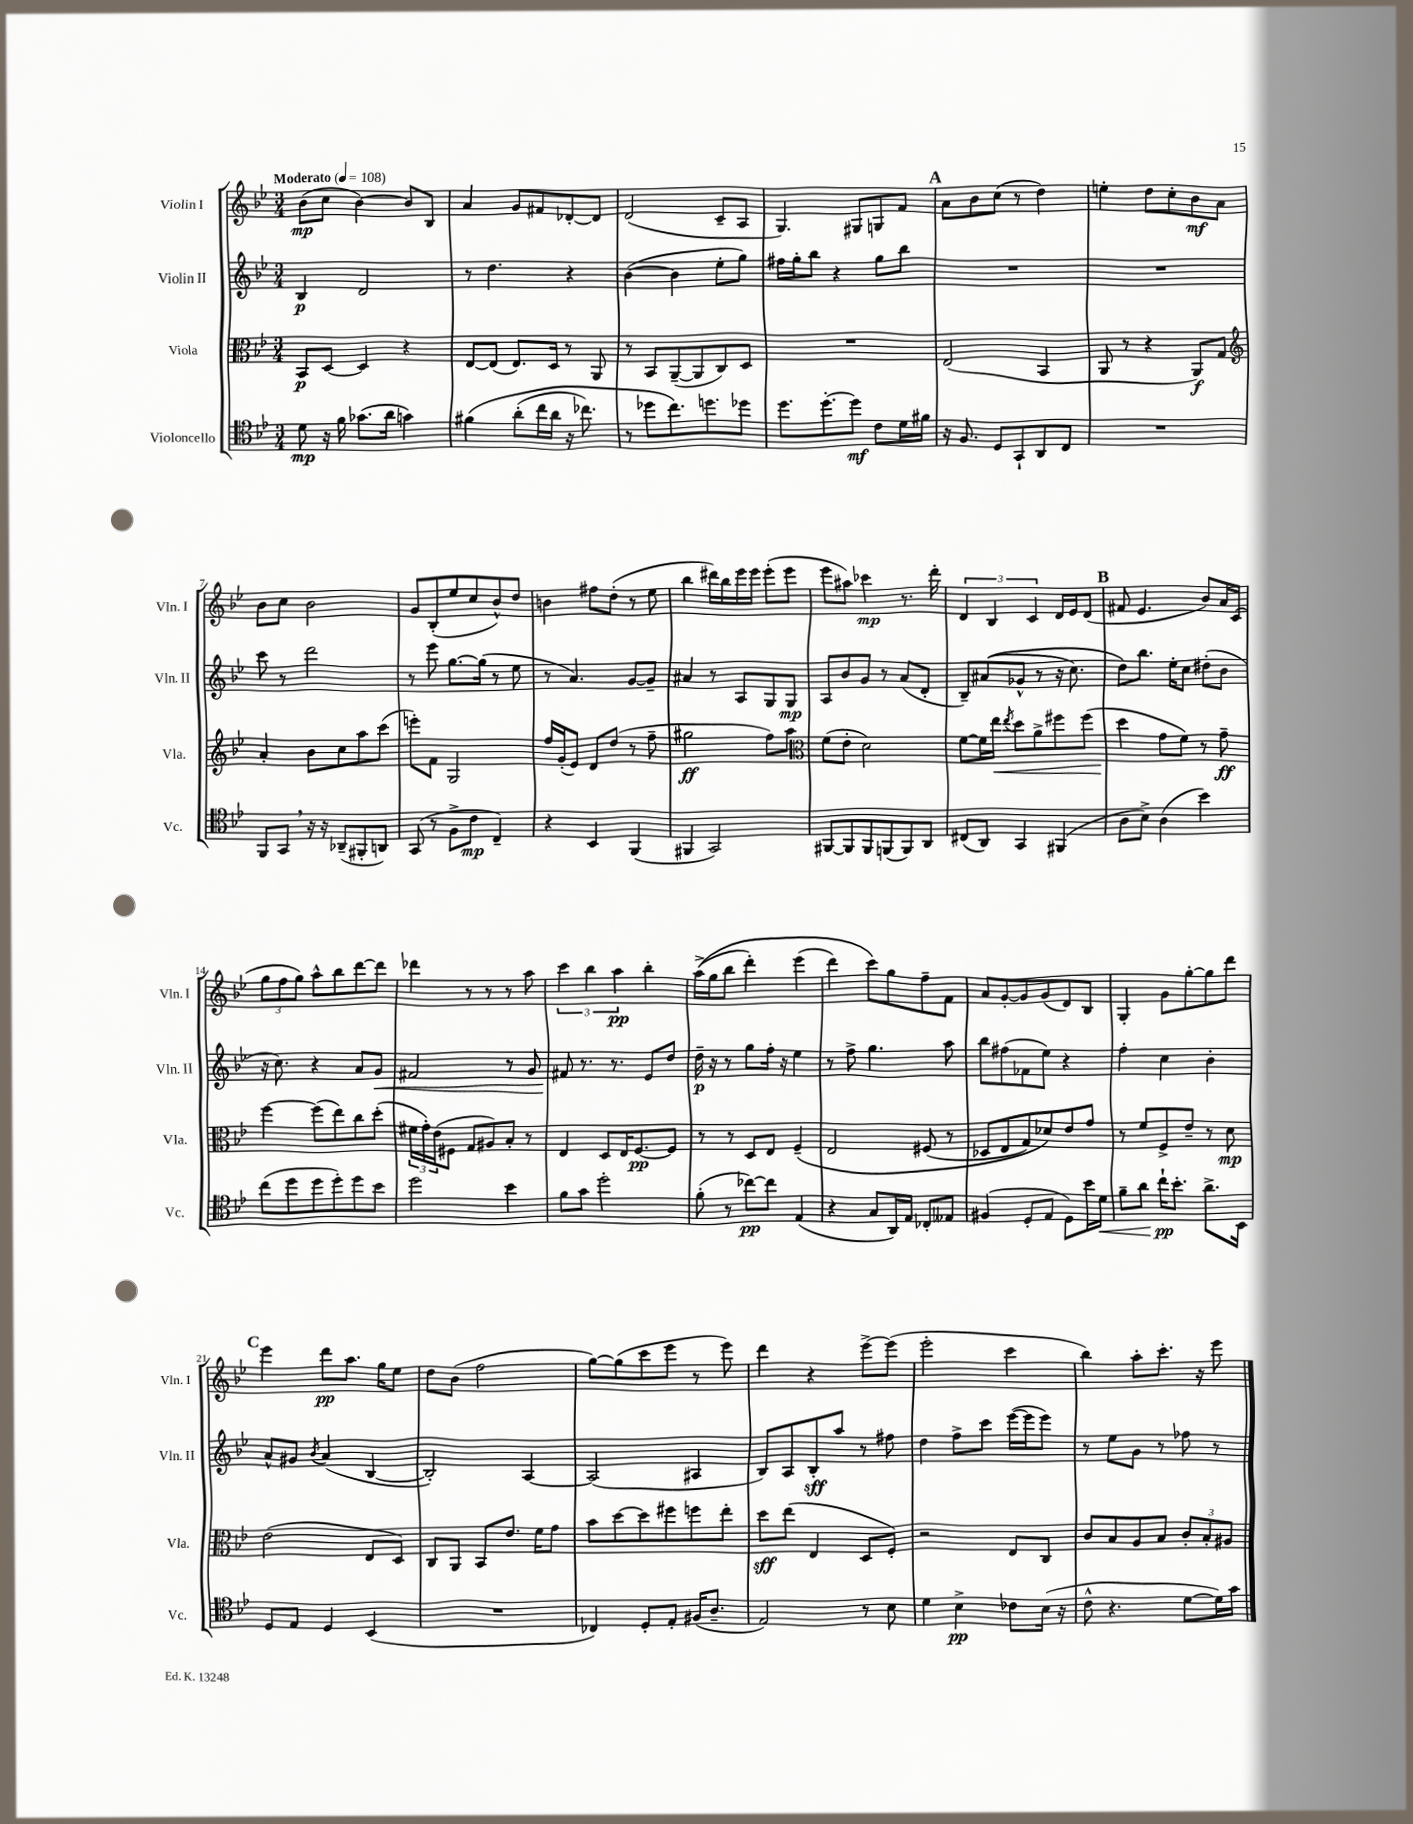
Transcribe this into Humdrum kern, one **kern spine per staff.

**kern	**kern	**kern	**kern
*staff4	*staff3	*staff2	*staff1
*clefC4	*clefC3	*clefG2	*clefG2
*k[b-e-]	*k[b-e-]	*k[b-e-]	*k[b-e-]
*M3/4	*M3/4	*M3/4	*M3/4
*MM108	*MM108	*MM108	*MM108
8d	8BB-	4B-	(8b-
16r	[8D	.	8cc
16f	.	.	.
(8.g-	4D]	2d	[4b-)
16a	.	.	.
4g)	4r	.	8b-]
.	.	.	8B-
=	=	=	=
&(4f#	[8E-	8r	4a
.	(8E-]	4.dd	.
(8a'	8.E-)	.	8g
16cc	.	.	8f#
16a	16D	.	.
16r	8r	4r	[8d-'
8.cc-)	.	.	.
.	8AA	.	8d-]
=	=	=	=
8r	8r	([4b-	(2d
8dd-	8BB-	.	.
8.cc&)	([8AA~	4b-]	.
.	8AA]	.	.
8.dd	.	.	.
.	8C)	8ee-'	8c~
8dd-	8D	8gg)	8A
=	=	=	=
8.dd	2.r	16ff#	4.G)
.	.	16gg'	.
.	.	8bb-	.
[8.dd'	.	.	.
.	.	4r	.
8dd]	.	.	8G#
8c	.	8gg	8G
16d	.	8bb-	8f
16f#	.	.	.
=	=	=	=
16r	(2E-	2.r	8a
8.F	.	.	.
.	.	.	8b-
8D	.	.	(8cc
8GG`	.	.	8r
8AA	4BB-	.	4dd)
8C	.	.	.
=	=	=	=
2.r	8AA	2.r	4ee'
.	8r	.	.
.	4r	.	8dd
.	.	.	8cc'
.	8AA)	.	8b-
.	8G	.	8a
=	=	=	=
*	*clefG2	*	*
8FF	4a'	8ccc	8b-
8GG	.	8r	8cc
16r	8b-	2ddd	2b-
16r	.	.	.
(8AA-~	8cc	.	.
8FF#'	8aa	.	.
8AA)	(8ccc	.	.
=	=	=	=
(8GG	8eee')	8r	8g
8r	8f	8eee-	(8B-'
8F^	2G	[8.gg	8ee-
8c	.	.	8cc
.	.	(16gg]	.
4C~)	.	8r	8b-^^)
.	.	8ee-	8dd
=	=	=	=
4r	16ff	8r	4b
.	(16g'	.	.
.	8e-)	4.a)	.
4BB-	8d	.	8ff#
.	(8dd	.	(8dd'
(4FF	8r	[8g	8r
.	8ff~	8g~]	8ee-
=	=	=	=
4FF#	2gg#	4a#	4bb-
2GG)	.	8r	16ddd#)
.	.	.	16bb-
.	.	8A	16eee-
.	.	.	16eee-
.	8ff)	8G	(8eee-'
.	8aa	8G	8eee-
=	=	=	=
*	*clefC3	*	*
[8FF#	(8f	8A	8eee-
8FF#]	8e-'	8b-	8aa#)
8FF#	2d)	8g	4ccc-
(8FF	.	8r	.
8FF)	.	(8a	8.r
8AA	.	8d'	.
.	.	.	16ddd'
=	=	=	=
(8C#	[8f	8B-~)	6d
8AA)	16f]	&((8a#	.
.	.	.	6B-
.	16ee-	.	.
.	8qee-	.	.
4GG	8dd	8g-^^	.
.	.	.	6c
.	8a^	8r	.
(4FF#	8ff#	16r	16d
.	.	8.cc)	16e-
.	(8ff#	.	(8d
=	=	=	=
8A	4dd	8dd&)	8f#
8B-^)	.	8.bb-	4.e-
(4A	8g	.	.
.	.	16ee-'	.
.	8f)	8cc	.
4b-)	8r	(8dd#'	8b-)
.	8g~	8b-	16a
.	.	.	(16c
=	=	=	=
(8cc	[4ff	16r	12gg
.	.	8.cc)	.
.	.	.	12ff
8dd	.	.	.
.	.	.	12gg)
8dd	(8ff]	4r	8aa^^
8dd')	8ee-)	.	8bb-
8dd	8cc	8a	[8ddd
8b-	(8dd'	8g	8ddd]
=	=	=	=
2dd	24f#	2f#	4ddd-
.	24g')	.	.
.	(24e-	.	.
.	8F#	.	.
.	8G	.	8r
.	8A#)	.	8r
4b-	8B-'	8r	8r
.	8r	8g	8aa
=	=	=	=
8f	4E-	8f#	6ccc
8g	.	8.r	.
.	.	.	6bb-
2dd'	8D	.	.
.	.	8.r	.
.	.	.	6aa
.	16E-	.	.
.	[8.F	.	.
.	.	8e-	4bb-'
.	8F]	8dd	.
=	=	=	=
(8f'	8r	16dd~	&((16aa^
.	.	16r	16gg
8r	8r	8r	8bb-
[8cc-)	8D	8gg	4ddd')
8cc-]	8E-	16ff'	.
.	.	16r	.
(4E-	&(4F~	4ee-	(4eee-
=	=	=	=
4r	2E-	8r	4ddd)
.	.	8ff^	.
8G	.	4.gg	8ccc&)
16AA)	.	.	8gg
16E-	.	.	.
8C-'	(8F#	.	8ff~
8E--	8r	8aa	8f
=	=	=	=
(4F#	8D-	8bb-	8a
.	8E-	(8ff#	[8g'
8D'	8G)	8f-	8g]
8E-	8d-&)	8ee-)	(8g
8D)	8e-	4r	8d)
16b-	8g	.	8B-
16d	.	.	.
=	=	=	=
8f~	8r	4ff'	4G'
8a	8f	.	.
16cc`	8F^	4cc	8g
8.b-'	.	.	.
.	8e-~	.	[8gg'
8.a^	8r	4b-'	8gg]
.	8d	.	8ddd
16BB-	.	.	.
=	=	=	=
8D	(2e-	8a^^	4eee-
8E-	.	8g#	.
.	.	8qb-	.
4D	.	(4a	8ddd
.	.	.	8.aa
(4BB-	8E-	[4B-	.
.	.	.	16gg
.	8D)	.	8ee-
=	=	=	=
2.r	8C	2B-'])	8dd
.	8AA	.	(8b-
.	8BB-	.	2ff
.	8.e-	.	.
.	.	[4A	.
.	16f	.	.
.	8g	.	.
=	=	=	=
4C-)	8b-	(2A]	[8gg)
.	[8dd	.	(8gg]
8D'	8dd]	.	8ccc
8E-'	8ff#	.	8eee-
(16F#	8ff	4A#	8r
8.A~	.	.	.
.	8ee-'	.	8eee-)
=	=	=	=
2E-)	8dd	8B-)	4ddd
.	(8ee-	8A	.
.	4E-	8B-'	4r
.	.	8aa	.
8r	8D	8r	[8eee-^
8B-	8F')	8ff#	(8eee-]
=	=	=	=
4d	2r	4dd	2eee-'
4B-^	.	8ff^	.
.	.	8ccc	.
8c-	8E-	([16eee-	4ccc
.	.	16eee-]	.
(16B-	8C	8eee-)	.
16r	.	.	.
=	=	=	=
8c^^	8c	8r	4bb-)
4.r	8B-	8ee-	.
.	8A	8g	8aa'
.	8B-	8r	8.ccc'
[8d	12c'	8ff-	.
.	.	.	16r
.	12B-'	.	.
16d])	.	8r	8eee-
.	12A#	.	.
16g	.	.	.
==	==	==	==
*-	*-	*-	*-
